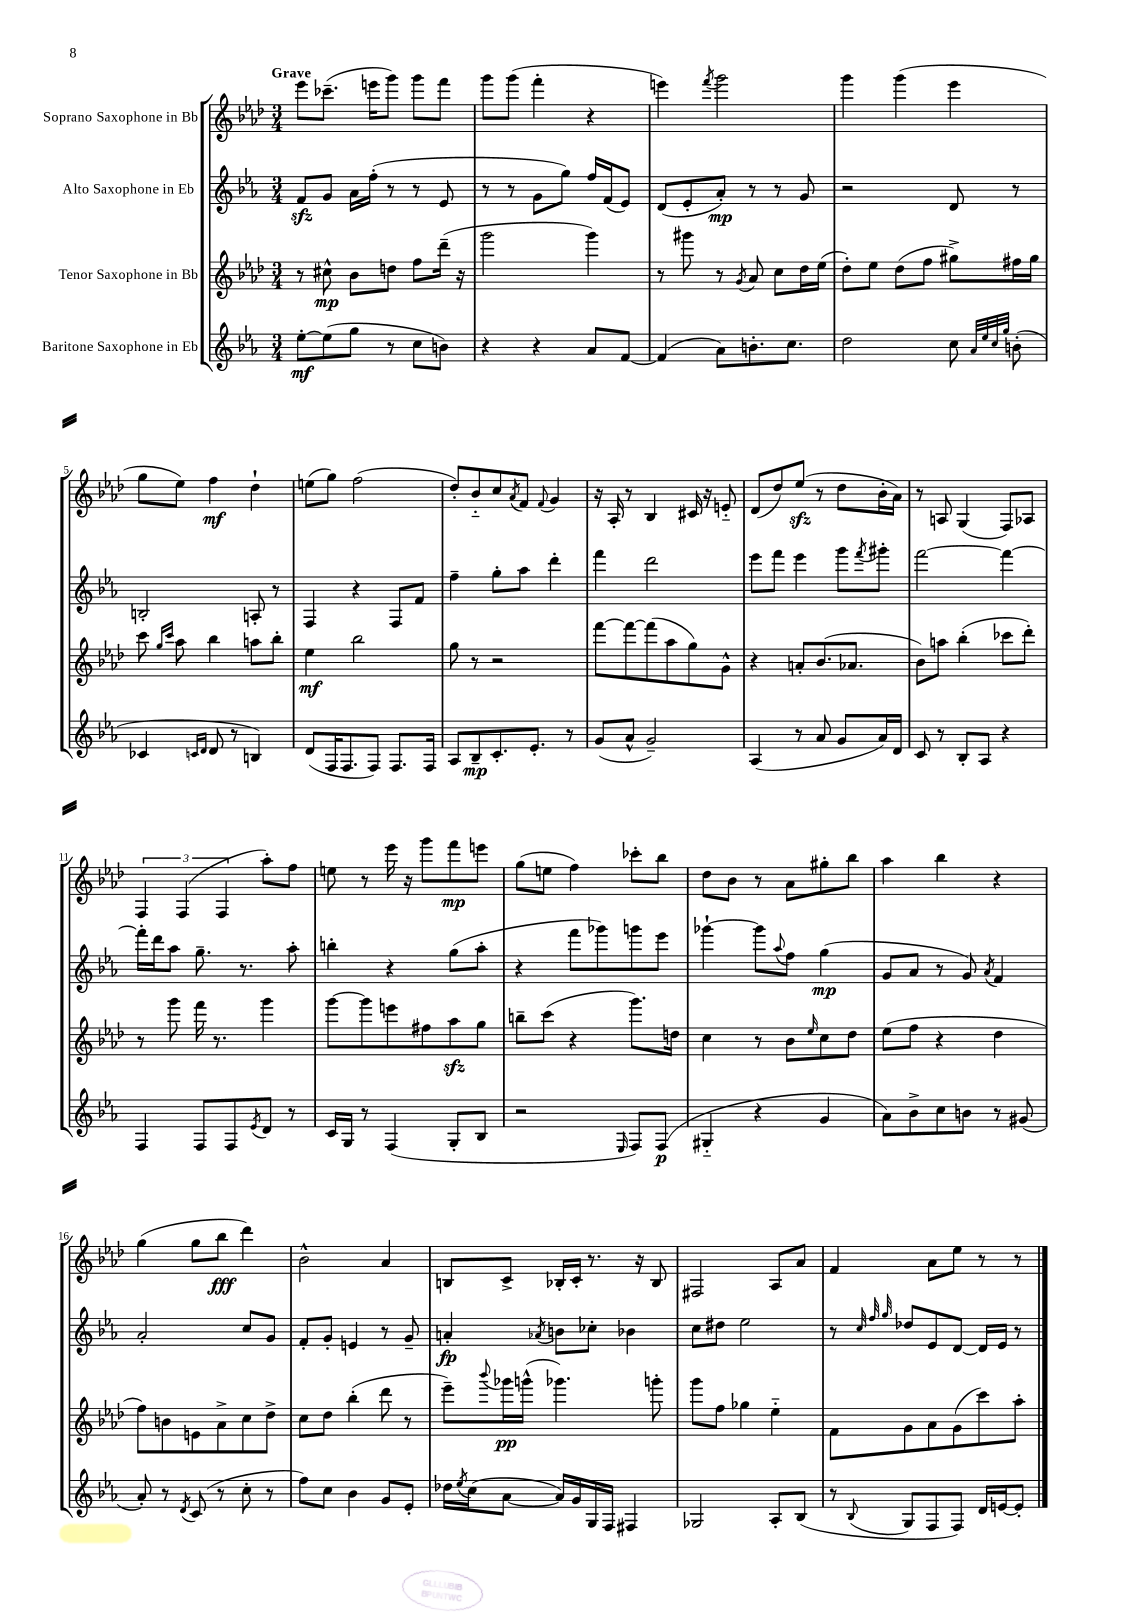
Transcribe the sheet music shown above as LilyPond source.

<<
\new StaffGroup <<
\new Staff = "s0" \with { instrumentName = "Soprano Saxophone in Bb" } {
    \clef treble \key aes \major \numericTimeSignature \time 3/4 \tempo "Grave"
    ees'''8 ces'''8.--( e'''16 g'''8) g'''8 f'''8 |
    g'''8 g'''8( f'''4-. r4 |
    e'''4) \acciaccatura { f'''8 } g'''2 |
    g'''4 g'''4( ees'''4 |
    g''8 ees''8) f''4\mf des''4-! |
    e''8( g''8) f''2( |
    des''8-.) bes'8-_ c''8 \acciaccatura { aes'8 } f'8 \appoggiatura { f'8 } g'4 |
    r16 aes16-. r8 bes4 cis'16 r16 e'8-_ |
    des'8( des''8) ees''8\sfz( r8 des''8 bes'16-. aes'16) |
    r8 a8 g4( f8) aes8 |
    \tuplet 3/2 { f4 f4( f4 } aes''8-.) f''8 |
    e''8 r8 ees'''16 r16 g'''8 f'''8\mp e'''8 |
    g''8( e''8 f''4) ces'''8-. bes''8 |
    des''8 bes'8 r8 aes'8 gis''8-. bes''8 |
    aes''4 bes''4 r4 |
    g''4( g''8 bes''8\fff des'''4) |
    bes'2-^ aes'4 |
    b8 c'8-> bes16-. c'16-. r8. r16 bes8 |
    fis2 aes8 aes'8 |
    f'4 aes'8 ees''8 r8 r8 \bar "|." |
}
\new Staff = "s1" \with { instrumentName = "Alto Saxophone in Eb" } {
    \clef treble \key ees \major \numericTimeSignature \time 3/4
    f'8\sfz g'8 aes'16 f''16-.( r8 r8 ees'8 |
    r8 r8 g'8 g''8) f''16 f'16( ees'8) |
    d'8( ees'8-. aes'8-.\mp) r8 r8 g'8 |
    r2 d'8 r8 |
    b2-. a8-. r8 |
    f4 r4 f8 f'8 |
    f''4-- g''8-. aes''8 d'''4-. |
    f'''4 d'''2 |
    ees'''8 f'''8 ees'''4 g'''8 \acciaccatura { f'''8 } gis'''8-. |
    f'''2~ f'''4~ |
    f'''16-. d'''16 aes''8 g''8.-- r8. aes''8-. |
    b''4-. r4 g''8( aes''8-. |
    r4 f'''8 ges'''8) g'''8 ees'''8 |
    ges'''4~-! ges'''8 \appoggiatura { aes''8 } f''8 g''4\mp( |
    g'8 aes'8 r8 g'8) \acciaccatura { aes'8 } f'4 |
    aes'2-. c''8 g'8 |
    f'8-. g'8-. e'4 r8 g'8-- |
    a'4-.\fp \acciaccatura { aes'8 } b'8 ces''8-. bes'4 |
    c''8 dis''8 ees''2 |
    r8 \grace { c''32 f''32 g''32 } des''8 ees'8 d'8~ d'16 ees'16 r8 \bar "|." |
}
\new Staff = "s2" \with { instrumentName = "Tenor Saxophone in Bb" } {
    \clef treble \key aes \major \numericTimeSignature \time 3/4
    r8 cis''8-^\mp bes'8 d''8 f''8 des'''16--( r16 |
    g'''2 g'''4) |
    r8 gis'''8 r8 \acciaccatura { g'8 } aes'8 c''8 des''16 ees''16( |
    des''8-.) ees''8 des''8( f''8 gis''8->) fis''16 gis''16 |
    c'''8 \grace { g''16 c'''16 } aes''8 bes''4 a''8 bes''8-. |
    ees''4\mf bes''2 |
    g''8 r8 r2 |
    f'''8~ f'''8~ f'''8( aes''8 g''8) g'8-^ |
    r4 a'8-. bes'8.( aes'8. |
    bes'8) a''8 bes''4-.( ces'''8 des'''8-.) |
    r8 g'''8 f'''16 r8. g'''4 |
    g'''8~ g'''8 e'''8 fis''8 aes''8\sfz g''8 |
    b''8-- c'''8( r4 g'''8.) d''16 |
    c''4 r8 bes'8 \grace { ees''16 } c''8 des''8 |
    ees''8( f''8 r4 des''4 |
    f''8) b'8 e'8 aes'8-> c''8 des''8-> |
    c''8 des''8 bes''4-.( des'''8 r8 |
    ees'''8--) \appoggiatura { bes'''8 } ges'''16\pp g'''16-^( ges'''4.) g'''8-. |
    g'''8 f''8 ges''4 ees''4-_ |
    f'8 g'8 aes'8 g'8( c'''8) aes''8-. \bar "|." |
}
\new Staff = "s3" \with { instrumentName = "Baritone Saxophone in Eb" } {
    \clef treble \key ees \major \numericTimeSignature \time 3/4
    ees''8~-.\mf ees''8( g''8 r8 c''8 b'8) |
    r4 r4 aes'8 f'8~ |
    f'4( aes'8) b'8.-. c''8. |
    d''2 c''8 \grace { aes'32 ees''32 c''32 g''32 } b'8-.( |
    ces'4 \grace { c'16 d'16 } d'8 r8 b4) |
    d'8( f16 f8. f8) f8. f16 |
    aes8 bes8--\mp c'8.-. ees'8.-. r8 |
    g'8( aes'8-^ g'2--) |
    aes4( r8 aes'8 g'8 aes'16) d'16 |
    c'8 r8 bes8-. aes8 r4 |
    f4 f8 f8 \acciaccatura { ees'8 } d'8 r8 |
    c'16 g16 r8 f4( g8-. bes8 |
    r2 \grace { ees16 } f8) f8\p( |
    gis4-_ r4 g'4 |
    aes'8) bes'8-> c''8 b'8 r8 gis'8( |
    aes'8-.) r8 \acciaccatura { d'8 } c'8( r8 c''8-. r8 |
    f''8) c''8 bes'4 g'8 ees'8-. |
    des''16 \acciaccatura { ees''8 } c''16( aes'8~ aes'16) g'16 g16 f16 fis4 |
    ges2 aes8-. bes8( |
    r8 \appoggiatura { bes8 } g8 f8 f8) d'16 e'16~ e'8-. \bar "|." |
}
>>
>>
